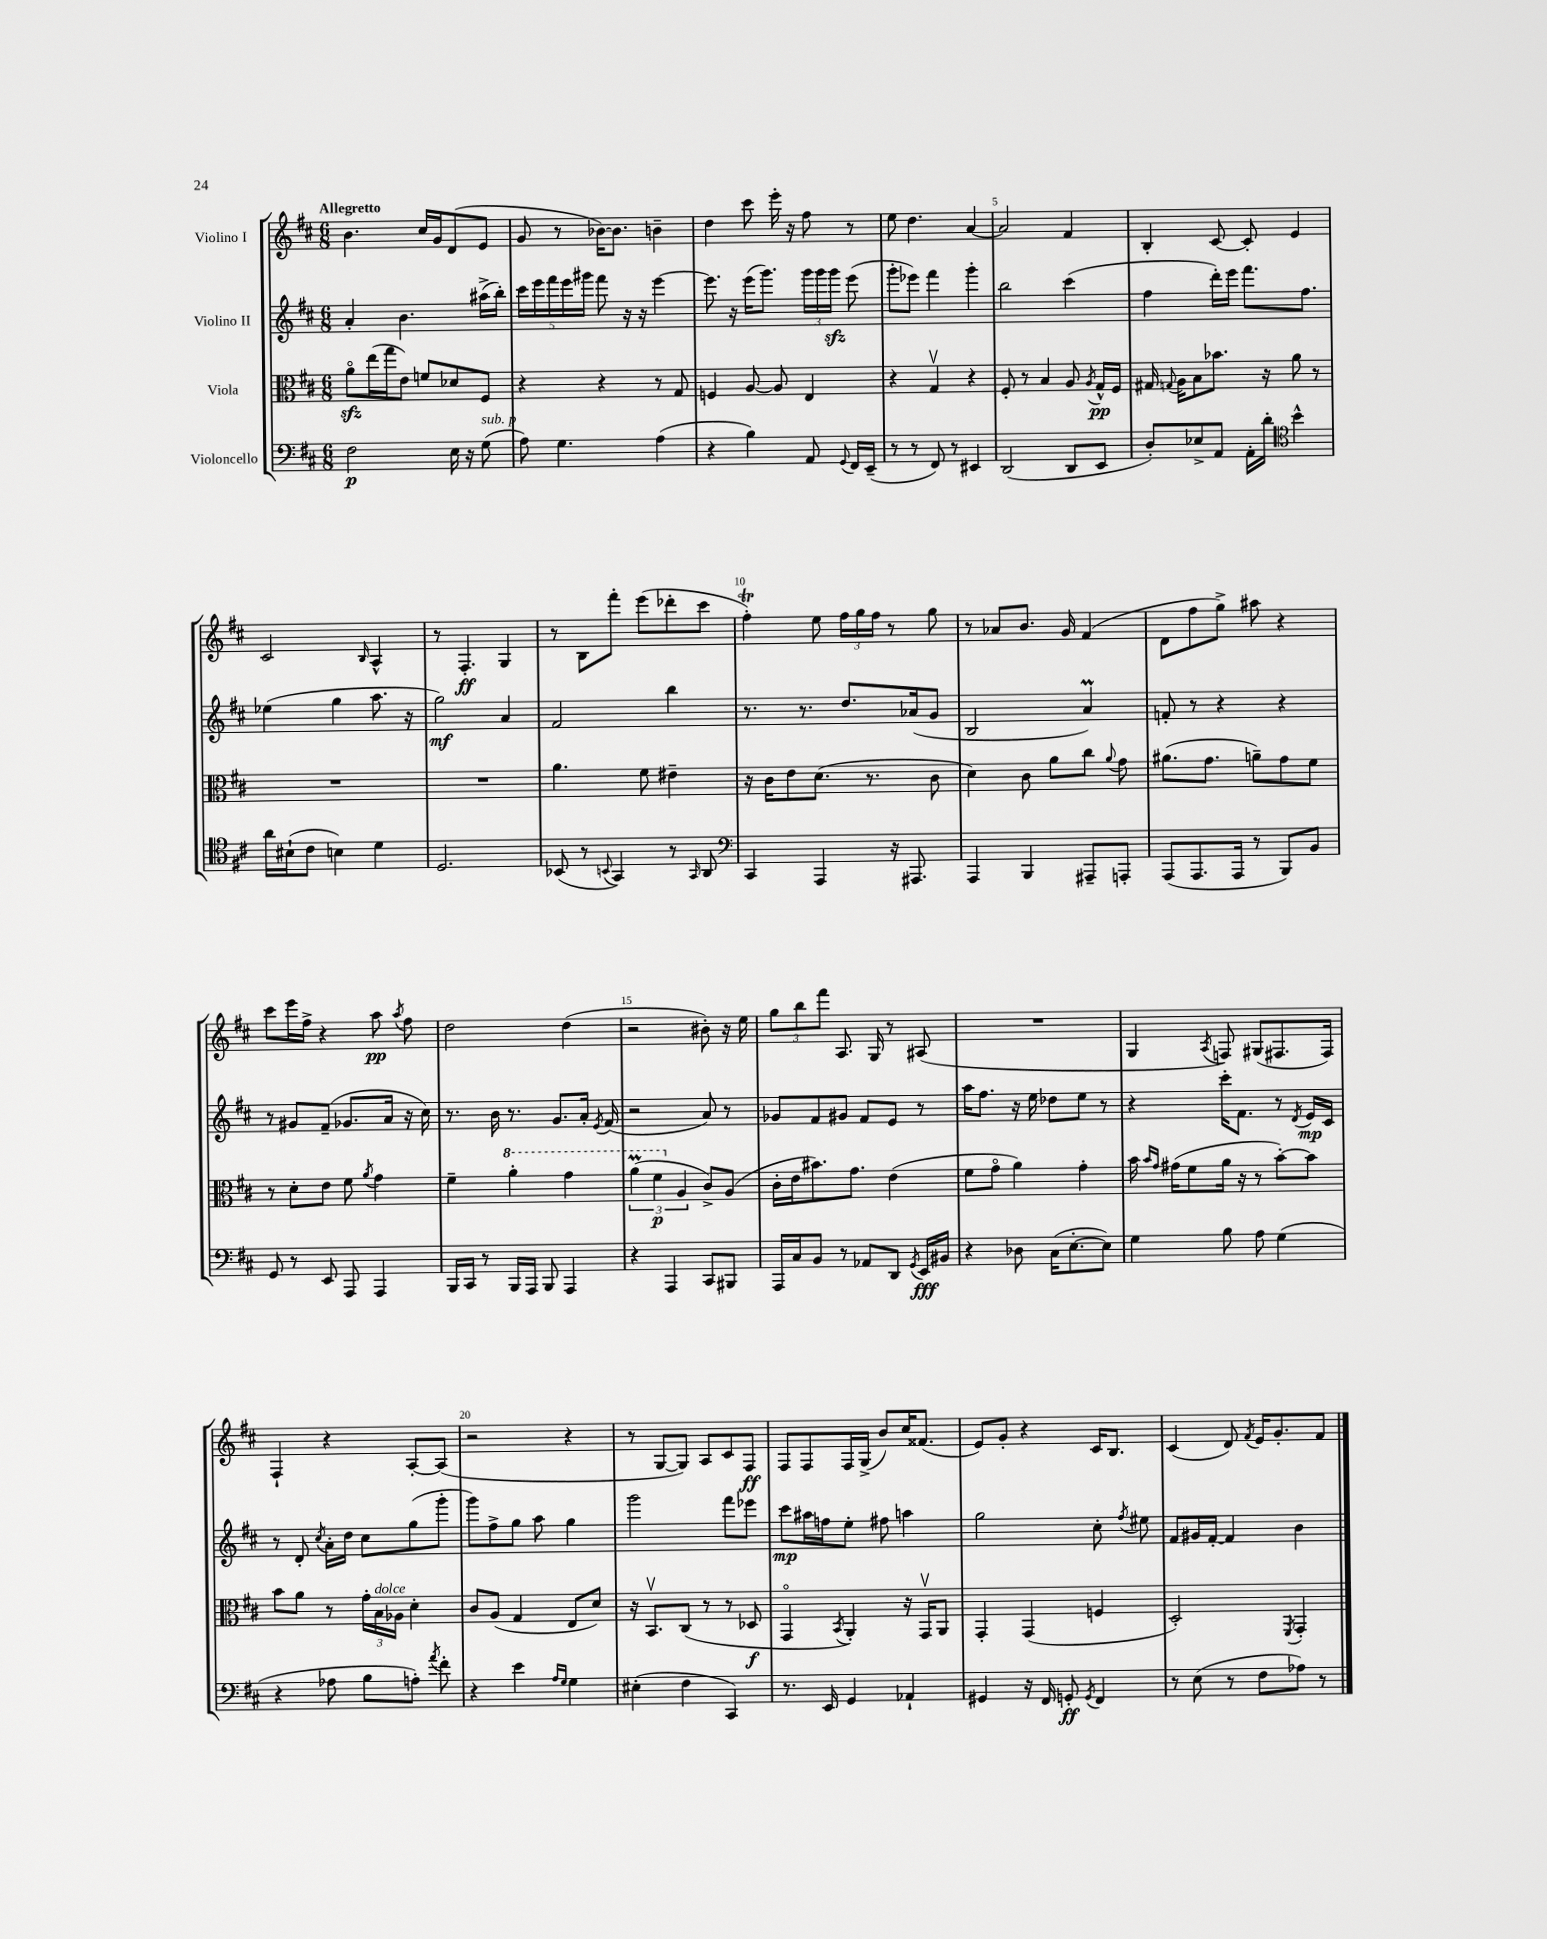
<<
\new StaffGroup <<
\new Staff = "s0" \with { instrumentName = "Violino I" } {
    \clef treble \key d \major \numericTimeSignature \time 6/8 \tempo "Allegretto"
    \autoBeamOff b'4. cis''16[ g'16 d'8( e'8] |
    g'8 r8 bes'16[~) bes'8.] b'4-- |
    d''4 cis'''8 e'''16-. r16 fis''8 r8 |
    e''8 d''4. a'4~ |
    a'2 fis'4 |
    b4-. cis'8~ cis'8-. e'4 |
    cis'2 \grace { b16 } a4-^ |
    r8 fis4.-.\ff g4 |
    r8 b8[ fis'''8]-. e'''8[( des'''8-. cis'''8] |
    fis''4-.\trill) e''8 \tuplet 3/2 { fis''16[ g''16 fis''16] } r8 g''8 |
    r8 aes'8[ b'8.] g'16 fis'4( |
    d'8[ fis''8 g''8]->) ais''8 r4 |
    cis'''8[ e'''16 fis''16]-> r4 a''8\pp \acciaccatura { a''8 } fis''8 |
    d''2 d''4( |
    r2 bis'8-.) r16 e''16 |
    \tuplet 3/2 { g''8[ b''8 fis'''8] } a8. g16 r8 ais8( |
    R2. |
    g4 \acciaccatura { a8 } f8) gis8[( fis8. fis16]) |
    fis4-! r4 a8[~-. a8]( |
    r2 r4 |
    r8 g8[~ g8]) a8[ cis'8 fis8]\ff |
    fis8[ fis8 fis16 g16]->( b'8[) cis''16 fisis'8.]( |
    e'8[) g'8]-. r4 cis'16[ b8.] |
    cis'4( d'8) \acciaccatura { fis'8 } e'16[ g'8.-. fis'8] \bar "|." |
}
\new Staff = "s1" \with { instrumentName = "Violino II" } {
    \clef treble \key d \major \numericTimeSignature \time 6/8
    \autoBeamOff a'4-. b'4. ais''16[->( b''16]-.) |
    \tuplet 5/4 { cis'''16[ e'''16 fis'''16 e'''16 gis'''16] } fis'''8 r16 r16 e'''4~ |
    e'''8. r16 e'''16[( g'''8.]) \tuplet 3/2 { g'''16[ g'''16 g'''16]\sfz } e'''8( |
    g'''8[-. ees'''8]) fis'''4 g'''4-. |
    b''2 cis'''4( |
    fis''4 d'''16[-.) e'''16] fis'''8.[ fis''8.] |
    ees''4( g''4 a''8. r16 |
    g''2\mf) a'4 |
    fis'2 b''4 |
    r8. r8. d''8.[ aes'16( g'8] |
    b2 a'4\prall) |
    f'8-. r8 r4 r4 |
    r8 gis'8[ fis'8]--( ges'8.[ a'16] r16 cis''16) |
    r8. b'16 r8. g'8.[ a'16]-. \acciaccatura { e'8 } fis'16( |
    r2 a'8) r8 |
    ges'8[ fis'8 gis'8] fis'8[ e'8] r8 |
    a''16[ fis''8.] r16 e''16 des''8[ e''8] r8 |
    r4 cis'''16[-. fis'8.] r8 \acciaccatura { d'8 } e'16[\mp cis'16] |
    r8 d'8-. \acciaccatura { cis''8 } a'16[-. d''16] cis''8[ g''8( g'''8]-. |
    g'''8[) fis''8-> g''8] a''8 g''4 |
    g'''2 fis'''8[ ees'''8] |
    cis'''8[\mp ais''16 f''16 e''8]-. fis''8 a''4 |
    g''2 cis''8-. \acciaccatura { fis''8 } eis''8 |
    fis'8[ gis'16 fis'16]~-. fis'4 b'4 \bar "|." |
}
\new Staff = "s2" \with { instrumentName = "Viola" } {
    \clef alto \key d \major \numericTimeSignature \time 6/8
    \autoBeamOff a'8[\flageolet\sfz e''16( g''16 e'8]) f'8[ des'8 fis8] |
    r4 r4 r8 g8 |
    f4 a8~ a8 e4 |
    r4 g4\upbow r4 |
    fis8-. r8 b4 a8 \acciaccatura { a8 } g16[-^\pp fis16] |
    gis16 \appoggiatura { g8 } a16[ b8 bes'8.] r16 a'8 r8 |
    R2. |
    R2. |
    a'4. fis'8 eis'4-- |
    r16 cis'16[ e'8 d'8.]( r8. cis'8 |
    d'4) cis'8 a'8[ cis''8] \appoggiatura { a'8 } g'8 |
    ais'8.[( g'8.] a'8[--) g'8 fis'8] |
    r8 d'8[-. e'8] fis'8 \acciaccatura { a'8 } g'4 |
    fis'4-- \ottava #1 a''4-. g''4 |
    \tuplet 3/2 { a''4\prall( fis''4\p \ottava #0 a4 } cis'8[->) a8]( |
    cis'16[-. e'16 bis'8.) g'8.] e'4( |
    fis'8[ g'8]\flageolet a'4) g'4-. |
    b'16 \grace { b'16[ g'16] } gis'16[( fis'8 a'16] r16 r8 b'8[~-.) b'8] |
    b'8[ a'8] r8 \tuplet 3/2 { g'16[-. b16^\markup { \italic "dolce" } aes16] } d'4-. |
    cis'8[ a8]( g4 e8[ d'8]) |
    r16 b,8.[\upbow cis8]( r8 r8 des8\f |
    g,4\flageolet \acciaccatura { b,8 } a,4-.) r16 g,16[\upbow a,8] |
    g,4-. g,4( f4 |
    d2-.) \acciaccatura { fis,8 } g,4-. \bar "|." |
}
\new Staff = "s3" \with { instrumentName = "Violoncello" } {
    \clef bass \key d \major \numericTimeSignature \time 6/8
    \autoBeamOff fis2\p e16 r16 g8^\markup { \italic "sub. p" }( |
    a8) g4. a4( |
    r4 b4) a,8 \appoggiatura { g,8 } fis,16[ e,16]--( |
    r8 r8 fis,8) r8 eis,4 |
    d,2( d,8[ e,8] |
    d8[-.) ees8-> a,8] a,16[-. d'16]-. \clef tenor b'4-^ |
    a'16[ bis16-!( cis'8] b4) d'4 |
    d2. |
    bes,8( r8 \appoggiatura { b,8 } g,4) r8 \grace { g,16 } a,8 |
    \clef bass cis,4 a,,4 r16 ais,,8. |
    a,,4 b,,4 ais,,8[-- a,,8]-. |
    a,,8[( a,,8. a,,16] r8 b,,8[) b,8] |
    g,8 r8 e,8 a,,8 a,,4 |
    b,,16[ cis,16] r8 b,,16[ a,,16] b,,8 a,,4 |
    r4 a,,4 cis,8[ bis,,8] |
    a,,16[ cis16 b,8] r8 aes,8[ d,8] \acciaccatura { g,8 } e,16[\fff bis,16] |
    r4 des8 cis16[( e8.~-. e8]) |
    g4 b8 a8 g4( |
    r4 aes8 b8[ a8]-.) \acciaccatura { a'8 } fis'8-. |
    r4 e'4 \grace { a16[ g16] } g4 |
    eis4-.( fis4 cis,4) |
    r8. e,16 g,4 aes,4-! |
    gis,4 r16 fis,16 g,8-.\ff \acciaccatura { g,8 } fis,4 |
    r8 e8( r8 fis8[ aes8]) r8 \bar "|." |
}
>>
>>
\layout { \context { \Score \override BarNumber.break-visibility = ##(#f #t #t) barNumberVisibility = #(every-nth-bar-number-visible 5) } }
